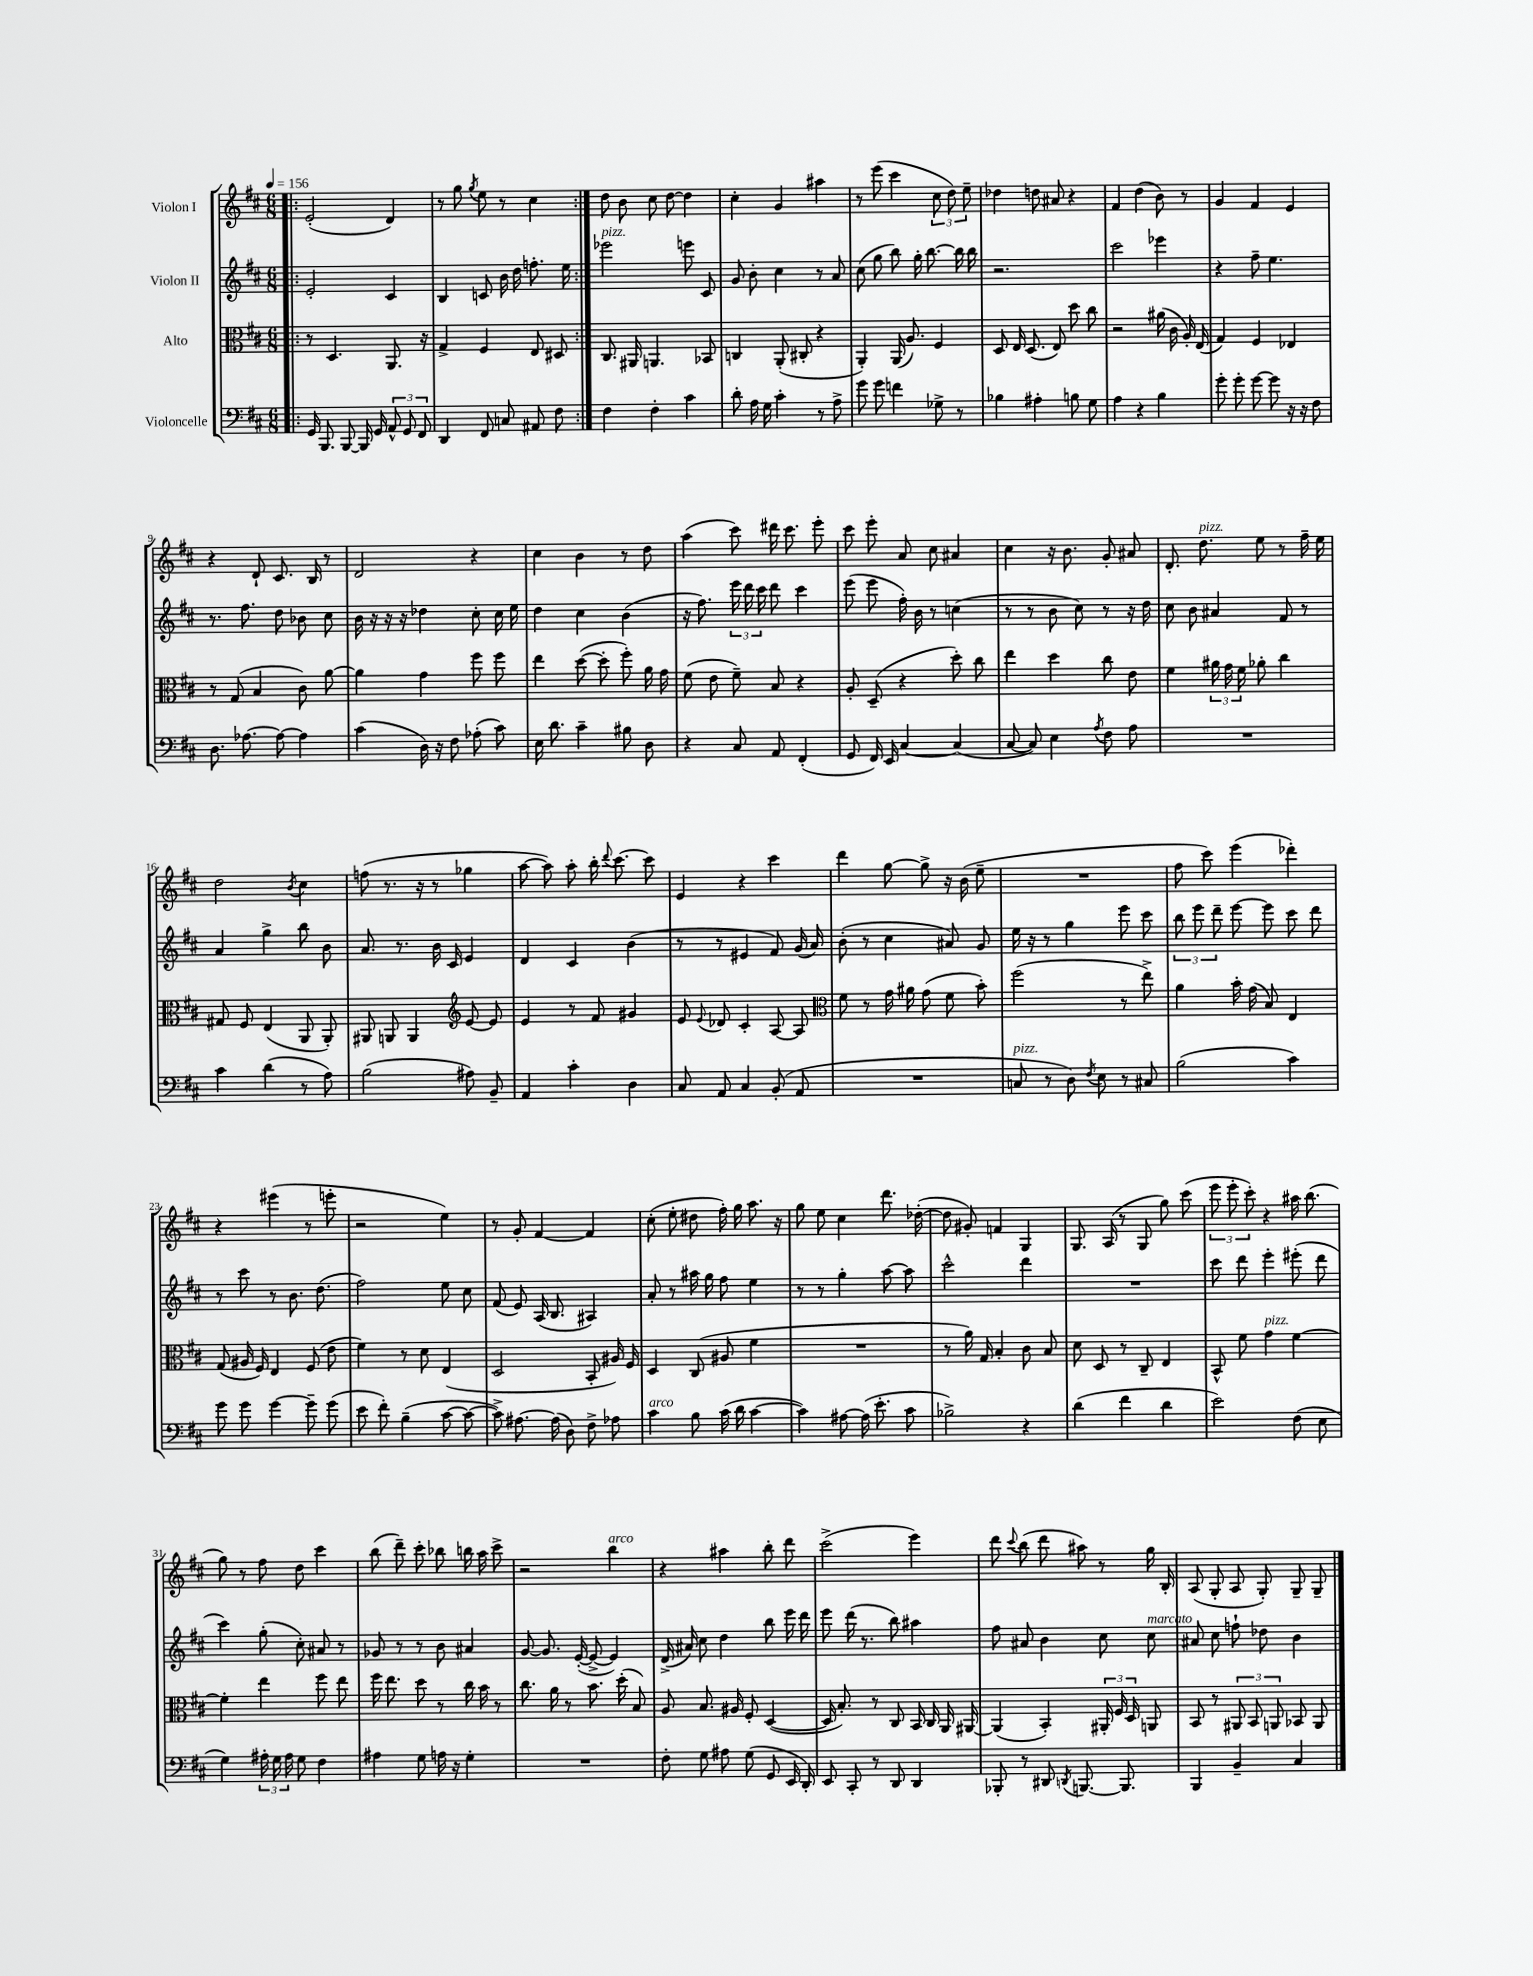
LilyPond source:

<<
\new StaffGroup <<
\new Staff = "s0" \with { instrumentName = "Violon I" } {
    \clef treble \key d \major \numericTimeSignature \time 6/8 \tempo 4 = 156
    \autoBeamOff \repeat volta 2 { \bar ".|:" e'2-.( d'4) |
    r8 g''8 \acciaccatura { g''8 } e''8 r8 cis''4 | }
    d''8 b'8 cis''8 d''8~ d''4 |
    cis''4-. g'4 ais''4 |
    r8 e'''8( cis'''4 \tuplet 3/2 { cis''8 d''8) e''8-- } |
    des''4 d''8 ais'8 r4 |
    fis'4 d''4( b'8) r8 |
    g'4 fis'4 e'4 |
    r4 d'8-! cis'8. b16 r8 |
    d'2 r4 |
    cis''4 b'4 r8 d''8 |
    a''4( cis'''8) dis'''16 cis'''8. e'''8-. |
    cis'''8 e'''8-. a'8 cis''8 ais'4 |
    cis''4 r16 b'8. g'8-. ais'8 |
    d'8.-. d''8.^\markup { \italic "pizz." } e''8 r8 fis''16-- e''16 |
    d''2 \acciaccatura { b'8 } cis''4 |
    f''8( r8. r16 r8 ges''4 |
    a''8~ a''8) a''8-. b''16-. \appoggiatura { d'''8 } cis'''8.~ cis'''8 |
    e'4 r4 cis'''4 |
    d'''4 g''8~ g''8-> r16 b'16( e''8-- |
    R2. |
    fis''8 cis'''8) e'''4( des'''4-.) |
    r4 eis'''4( r8 e'''8-. |
    r2 e''4) |
    r8 g'8-. fis'4~ fis'4 |
    cis''8-.( e''8-. dis''8 fis''16-.) g''16 a''8. r16 |
    g''8 e''8 cis''4 d'''8. des''16~-.( |
    des''8 gis'8-.) f'4 g4 |
    g8. a16( r8 g8 g''8) cis'''8( |
    \tuplet 3/2 { e'''8 e'''8-. cis'''8-.) } r4 ais''16 b''8.( |
    g''8) r8 fis''8 d''8 cis'''4 |
    b''8( d'''8--) cis'''8-. bes''8 b''16 a''16 cis'''8-> |
    r2 b''4^\markup { \italic "arco" } |
    r4 ais''4 b''8-. d'''8 |
    cis'''2->( e'''4) |
    d'''8 \appoggiatura { cis'''8 } b''8( d'''8 ais''8) r8 g''16 b16-. |
    a8( g8-. a8 g8-.) g8-- g8-- \bar "|." |
}
\new Staff = "s1" \with { instrumentName = "Violon II" } {
    \clef treble \key d \major \numericTimeSignature \time 6/8
    \autoBeamOff \repeat volta 2 { \bar ".|:" e'2-. cis'4 |
    b4 c'8 b'16 d''16 f''8.-. e''16 | }
    ees'''2^\markup { \italic "pizz." } e'''8 cis'8 |
    g'8 b'8-. cis''4 r8 a'8 |
    cis''8( g''8 b''8) g''16-. b''8.~ b''16 b''16 |
    r2. |
    cis'''2 ees'''4 |
    r4 fis''8-- e''4. |
    r8. fis''8. d''8 bes'8 cis''8 |
    b'16 r16 r16 r16 des''4 cis''8-. cis''16 e''16 |
    d''4 cis''4 b'4( |
    r16 fis''8.) \tuplet 3/2 { e'''16 d'''16 cis'''16 } d'''8 cis'''4 |
    e'''8( e'''8 fis''16-.) b'16 r8 c''4( |
    r8 r8 b'8 cis''8) r8 r16 d''16 |
    cis''8 b'8 ais'4 fis'8 r8 |
    a'4 g''4-> b''8 b'8 |
    a'8. r8. b'16 cis'16 e'4 |
    d'4 cis'4 b'4( |
    r8 r8 eis'4 fis'8) g'16( a'16) |
    b'8-.( r8 cis''4 ais'8) g'8 |
    e''16 r16 r8 g''4 e'''8 cis'''8 |
    \tuplet 3/2 { b''8 e'''8 d'''8-- } e'''8~ e'''8 cis'''8 d'''8 |
    r8 cis'''8 r8 b'8. d''8.( |
    fis''2) e''8 cis''8 |
    fis'8( e'8) a16( b8. ais4) |
    a'8-. r8 ais''16 g''16 fis''8 e''4 |
    r8 r8 g''4-. a''8~ a''8 |
    cis'''2-^ d'''4 |
    R2. |
    cis'''8 d'''8 e'''4-. eis'''8-.( d'''8 |
    cis'''4) g''8-.( cis''8-.) ais'8 r8 |
    ges'8 r8 r8 b'8 ais'4 |
    g'8~ g'8. e'16~-.( e'8~-> e'4) |
    d'16->( ais'16) cis''8 d''4 b''8 e'''16 d'''16 |
    e'''8 d'''16( r8. b''8) ais''4 |
    fis''8 ais'8 b'4 cis''8 cis''8^\markup { \italic "marcato" } |
    ais'8 cis''8 f''8-! des''8 b'4 \bar "|." |
}
\new Staff = "s2" \with { instrumentName = "Alto" } {
    \clef alto \key d \major \numericTimeSignature \time 6/8
    \autoBeamOff \repeat volta 2 { \bar ".|:" r8 d4. a,8. r16 |
    g4-> fis4 e8 dis8 | }
    cis8. ais,16 a,4. bes,8 |
    c4 a,8-.( cis8-. r4 |
    a,4-.) a,16( a8.) fis4 |
    d8 e16 d8.( e8) d''8 cis''8 |
    r2 ais'16( cis'16 a16-.) e16( |
    g4) fis4 ees4 |
    r8 g8( b4 cis'8) a'8~ |
    a'4 g'4 fis''8 fis''8 |
    e''4 d''8~( d''8-. fis''8-.) a'16 g'16 |
    fis'8( e'8 fis'8--) b8 r4 |
    a8-. d8--( r4 d''8-.) cis''8 |
    e''4 d''4 cis''8 e'8 |
    fis'4 \tuplet 3/2 { ais'16 g'16 fis'16 } aes'8-. cis''4 |
    gis8 fis8 e4( a,8 a,8-.) |
    ais,8 a,8 a,4 \clef treble e'8~ e'8 |
    e'4 r8 fis'8 gis'4 |
    e'8 \appoggiatura { e'8 } des'8 cis'4-. a8~ a8 |
    \clef alto fis'8 r8 g'16 ais'16 g'8( fis'8 b'8-.) |
    fis''2( r8 e''8->) |
    a'4 b'16-. g'16( b8) e4 |
    g8( ais16 fis16) e4 fis8( e'8 |
    fis'4) r8 d'8 e4( |
    d2 b,8-. ais16) fis16 |
    d4 cis8( ais8 fis'4 |
    R2. |
    r8 a'16) g16 b4-. cis'8 b8 |
    d'8 d8 r8 cis8-- e4 |
    b,8-^ fis'8 g'4^\markup { \italic "pizz." } fis'4~ |
    fis'4-. e''4 fis''8 e''8 |
    fis''16 e''8. d''8 r8 cis''16 b'16 r8 |
    cis''8. a'16 r8 b'8. d''16-.( b8) |
    a8 b8. ais16 fis8-. d4~( |
    d16 b8.-.) r8 cis8 b,16 cis16 a,16 ais,16~ |
    ais,4( b,4-.) \tuplet 3/2 { ais,16-. fis16 d16 } a,8 |
    b,8 r8 \tuplet 3/2 { ais,8 b,8 a,8 } bes,8 a,8 \bar "|." |
}
\new Staff = "s3" \with { instrumentName = "Violoncelle" } {
    \clef bass \key d \major \numericTimeSignature \time 6/8
    \autoBeamOff \repeat volta 2 { \bar ".|:" g,16 b,,8. b,,8~ b,,16 g,16 \tuplet 3/2 { a,8-^ g,8 fis,8 } |
    d,4 fis,8 c8 ais,8 fis8 | }
    fis4 fis4-. cis'4 |
    d'8-. a16 g16 cis'4-. r8 a8-> |
    g'8 g'8 f'4 ges8-> r8 |
    bes4 ais4-. b8 g8 |
    a4 r4 b4 |
    g'8-. g'8-. g'8~ g'8 r16 r16 fis8 |
    d8. aes8.~ aes8~ aes4 |
    cis'4( d16) r16 fis8 aes8-.( cis'8) |
    e16 d'8. cis'4-- bis8 d8 |
    r4 cis8 a,8 fis,4-.( |
    g,8 fis,16) e,16 cis4~ cis4( |
    cis8~ cis8) e4 \acciaccatura { a8 } fis8 a8 |
    R2. |
    cis'4 d'4( r8 a8) |
    b2( ais8) b,8-- |
    a,4 cis'4-. d4 |
    cis8 a,8 cis4 b,8-.( a,8 |
    R2. |
    c8^\markup { \italic "pizz." } r8 d8) \acciaccatura { fis8 } e8 r8 cis8 |
    b2( cis'4) |
    g'8 g'8 g'4~ g'8-- g'8( |
    e'8 fis'8-.) b4--( cis'8~ cis'8~ |
    cis'8->) ais8.~ ais16( d8) fis8-> aes8 |
    cis'4^\markup { \italic "arco" } b8 cis'16( d'16 cis'4~ |
    cis'4) ais8~ ais16( e'8.-. cis'8 |
    bes2->) r4 |
    d'4( fis'4 d'4 |
    e'2) fis8( e8 |
    g4) \tuplet 3/2 { ais16-. g16 ais16 } g8 fis4 |
    ais4 g8 a16 r16 g4-. |
    R2. |
    fis8-. g8 ais8 g8( g,8 e,16 d,16-.) |
    e,8 cis,8-. r8 d,8 d,4 |
    bes,,8-. r8 dis,8 \acciaccatura { d,8 } b,,8.~ b,,8. |
    b,,4 b,4-- cis4 \bar "|." |
}
>>
>>
